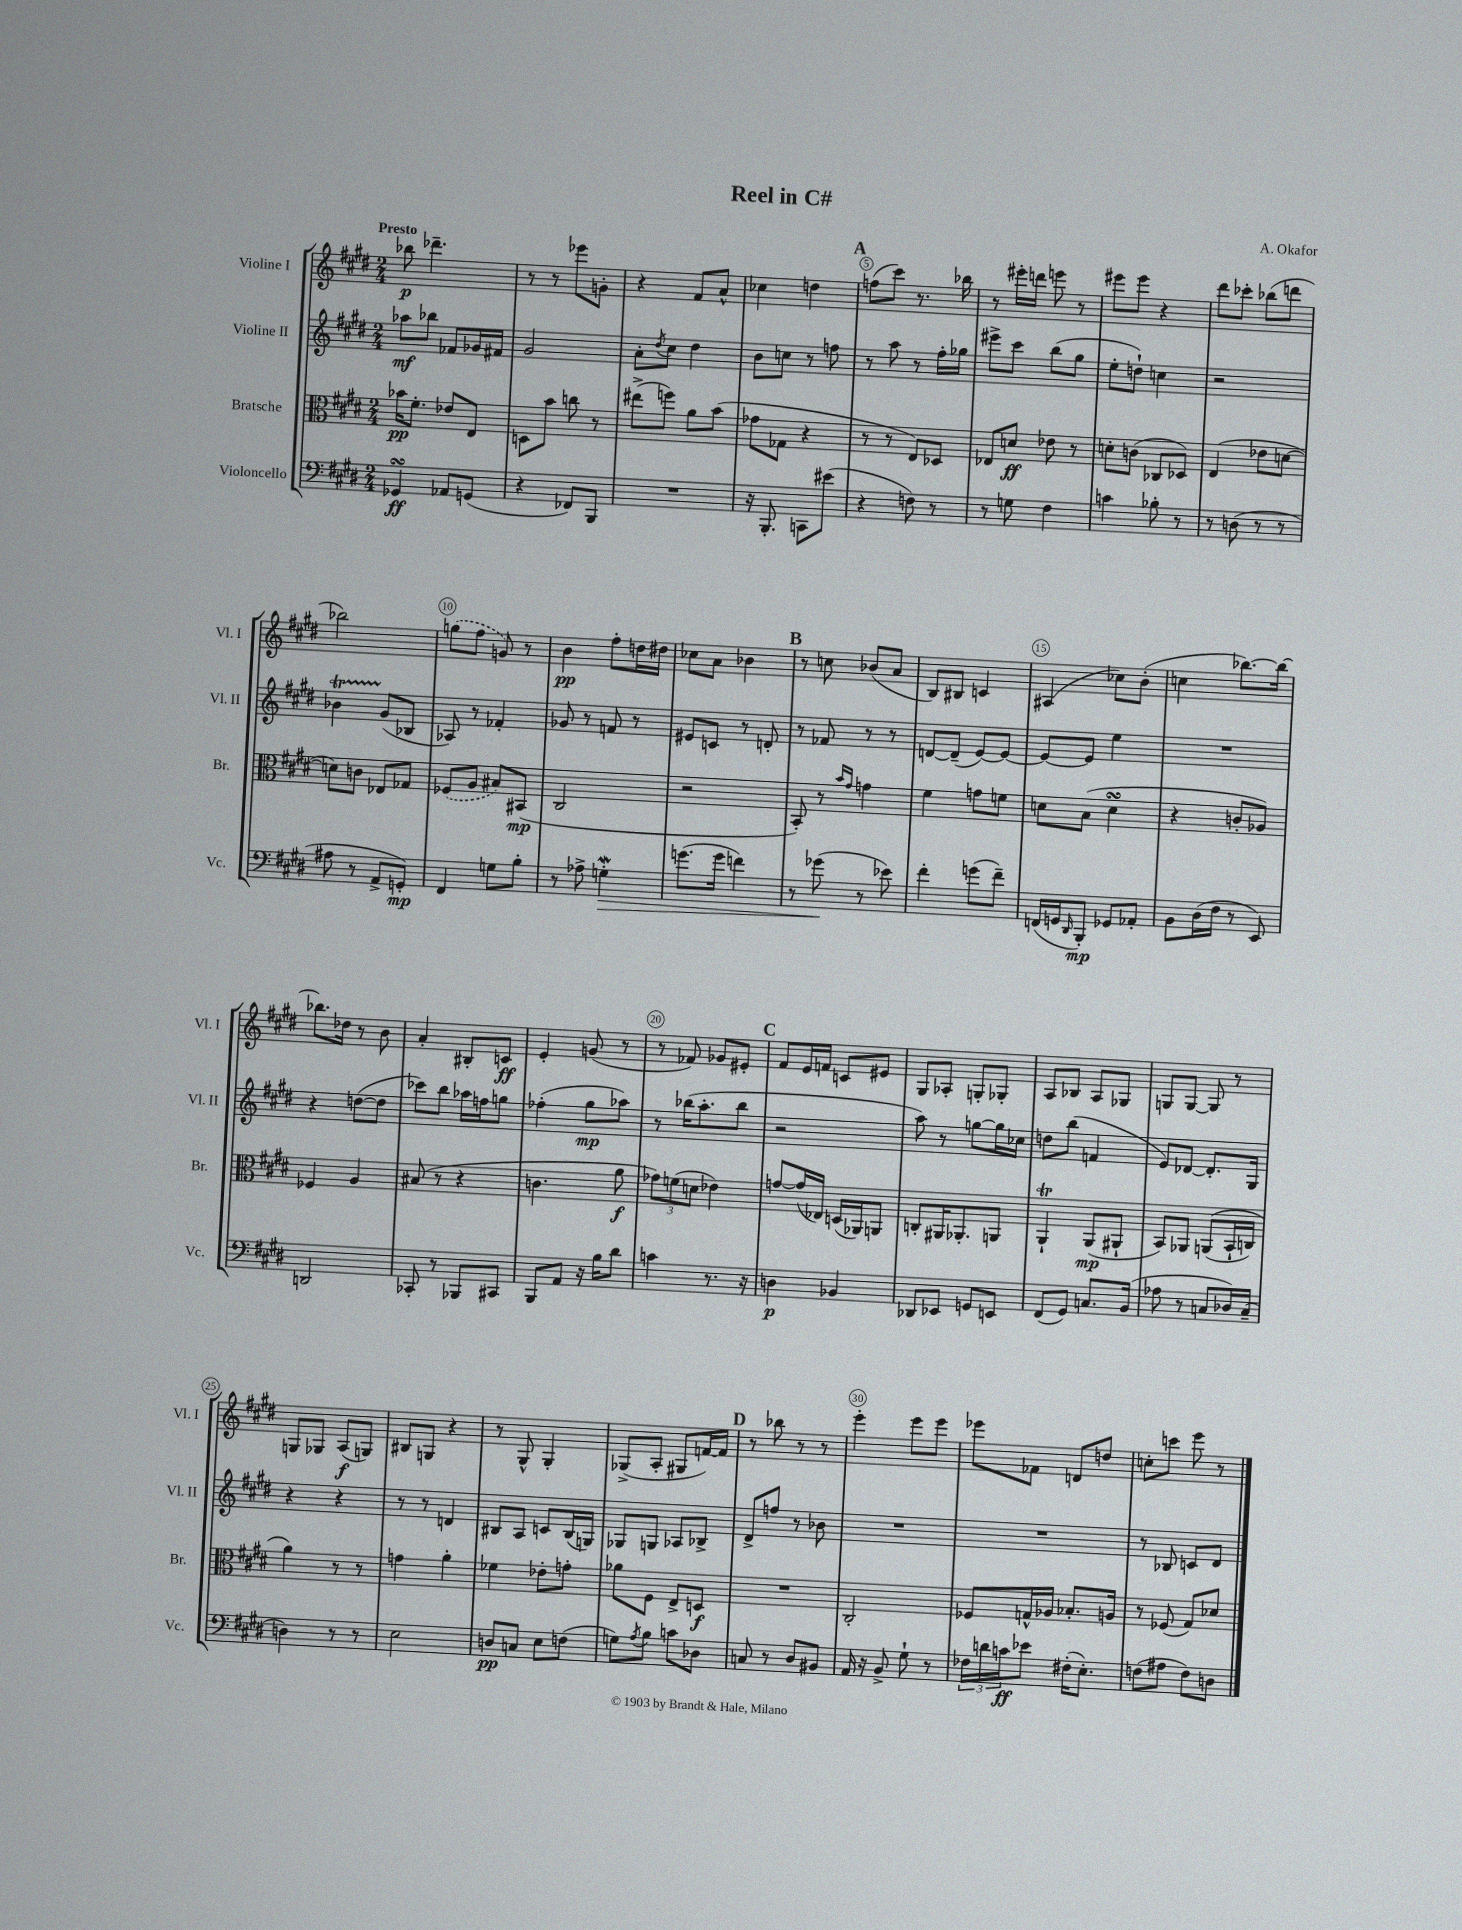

**kern	**kern	**kern	**kern
*staff4	*staff3	*staff2	*staff1
*clefF4	*clefC3	*clefG2	*clefG2
*k[f#c#g#d#]	*k[f#c#g#d#]	*k[f#c#g#d#]	*k[f#c#g#d#]
*M2/4	*M2/4	*M2/4	*M2/4
4GG-/	16b-\LK	8aa-\L	8bb-\
.	8.f#'\J	.	.
.	.	8bb-\J	4.ddd-~\
8AA-/L	8e-/L	8f-/L	.
(8GG/J	8E/J	16g-/L	.
.	.	16f#/JJ	.
=	=	=	=
4r	8D\L	2g#/	8r
.	8b\J	.	8r
8FF-/L)	8cc\	.	8eee-\L
8BBB/J	8r	.	8g'\J
=	=	=	=
2r	(8ee#^\L	8a'\L	4r
.	.	8qdd#/	.
.	8ff\J)	8cc#\J	.
.	8a\L	4dd#\	8f#/L
.	(8b\J	.	8a^^/J
=	=	=	=
16r	8g-\L	8b\L	4cc-\
8.BBB'/	.	.	.
.	8G-\J	8cc\J	.
8CC\L	4r	8r	4dd\
(8e#\J	.	8ff\	.
=	=	=	=
4r	8r	8r	(8ff\L
.	8r	8aa\	8ccc#\J)
8F\)	8E/L)	8r	8.r
8r	8D-/J	16ff#'\LL	.
.	.	16gg-\JJ	16bb-\
=	=	=	=
8r	8E-/L	8eee#^\L	8r
8G\	8d/J	8ccc#\J	16eee#'\LL
.	.	.	16ddd\JJ
4F#\	8e-\	(8bb\L	8eee\
.	8r	8gg#\J	8r
=	=	=	=
4c\	8d'\L	8ee'\L	8eee#\L
.	(8c\J	8dd`\J)	8eee#\J
8B-'\	8C-/L	4cc\	4r
8r	8D-/J)	.	.
=	=	=	=
8r	(4E/	2r	8ddd#\L
(8D\	.	.	8ccc-'\J
8r	8e-\L	.	(8bb-\L
8r	[8d\J	.	8ddd\J
=	=	=	=
8A#\	8d\]L)	4b-\	2bb-\)
8r	8c\J	.	.
8AA^/L	8E-/L	(8g#/L	.
8GG'/J)	8G-/J	8B-/J	.
=	=	=	=
4FF#/	(8F-/L	8A-/)	(8gg\L
.	8A/J	8r	8ff#\J
8G\L	8B#/L)	4f-'/	8g/)
8B'\J	(8BB#/J	.	8r
=	=	=	=
8r	2C#/	8g-/	4b\
8A-^\	.	8r	.
4G'\	.	8f/	8ff#'\L
.	.	8r	16dd\L
.	.	.	16dd#\JJ
=	=	=	=
(8.g\L	2r	8e#/L	8cc-\L
.	.	8c/J	8a\J
16g\Jk	.	.	.
4f\)	.	8r	4b-\
.	.	8d'/	.
=	=	=	=
8r	8BB'/)	8r	8r
(8g-\	8r	8f-/	8cc\
.	16qqb/LL	.	.
.	16qqg#/JJ	.	.
8r	4g\	8r	(8b-/L
8e-\)	.	8r	8a/J
=	=	=	=
4f#'\	4f#\	[8d/L	8B/L)
.	.	(8d~/]J	8B#/J
(8g\L	8g\L	[8e/L)	4c/
8f#~\J)	8f\J	8e/_J	.
=	=	=	=
(16FF/LL	8d\L	8e/_L	(4A#/
16GG/J	.	.	.
16qqDD#/	.	.	.
8BBB'/J)	(8B\J	8e/]J	.
8GG-/L	4d\	4ee\	8cc-\L)
8AA-'/J	.	.	(8b'\J
=	=	=	=
8BB\L	4r	2r	4cc\
(16D#\L	.	.	.
16F#\JJ	.	.	.
8r	8c'/L	.	[8.bb-\L)
8EE/)	8A-/J)	.	.
.	.	.	16bb-\_Jk
=	=	=	=
2DD/	4F-/	4r	8.bb-\]L
.	.	.	16dd-\Jk
.	4A/	([8dd\L	8r
.	.	8dd\]J	8b\
=	=	=	=
8CC-'/	(8B#/	8ccc-\L)	4a'/
8r	8r	8bb\J	.
8BBB-/L	4r	16aa-\LL	8B#'/L
.	.	16ff\J	.
8CC#/J	.	8gg\J	8c/J
=	=	=	=
8BBB/L	4.c\	(4ff-'\	4e'/
8AA/J	.	.	.
16r	.	8gg#\L	(8g/
16B\LK	.	.	.
8d#\J	8a\	8aa-\J)	8r
=	=	=	=
4c\	12g-\L)	8r	8r
.	(12f\	.	.
.	.	(16bb-\LK	8f-/)
.	12d\J	.	.
.	.	8.aa'\	.
8.r	4e-\)	.	8g-/L
.	.	8bb-\J	8e#'/J
16r	.	.	.
=	=	=	=
4D\	[8g/L	2r	8f#/L
.	(16g/]L	.	16e/L
.	16E-/JJ)	.	16f/JJ
4BB-/	(16D/LL	.	8c/L
.	16AA-/J)	.	.
.	8AA/J	.	8e#/J
=	=	=	=
8DD-/L	8C'/L	8aa\)	8G#/L
8EE-/J	16AA#/K	8r	8A-'/J
.	8.AA-'/	.	.
8GG/L	.	[8gg\L	8G'/L
8EE/J	8AA/J	16gg\]L	8G-'/J
.	.	16cc-\JJ	.
=	=	=	=
(8FF#/L	4AA`/	8dd\L	8A/L
8GG#/J)	.	(8bb\J	8B-/J
8.C/L	(8AA/L	4f/	8A/L
.	8AA#`/J	.	8G-/J
(16BB/Jk	.	.	.
=	=	=	=
8A-\	8BB/L)	8e/L)	8G/L
8r	8AA-/J	[8d-/J	[8G/J
8C/L	&((8AA/L	8.d-'/]L	8G/]
16D-/L)	16BB`/L	.	8r
(16C~/JJ	16C/JJ)	16G#/Jk	.
=	=	=	=
4D\)	4a\&)	4r	8G/L
.	.	.	8G-/J
8r	8r	4r	(8A/L
8r	8r	.	8G/J)
=	=	=	=
2E\	4g\	8r	8B#/L
.	.	8r	8G/J
.	4a'\	4d/	4r
=	=	=	=
8D/L	4f-\	8B#/L	8r
8C/J	.	8A/J	8G#^^/
8E\L	8e-'\L	8c/L	4G#'/
(8F\J	8g'\J	(16B#/L	.
.	.	16G/JJ)	.
=	=	=	=
8G\L)	8a-\L	8G-/L	(8G-^/L
8qA/	.	.	.
8B\J	8F#\J	8G/J	8A'/J
8c\L	8E^/L	8A-/L	8G#/L
8D-\J	8D/J	8B-^/J	[16f/L)
.	.	.	16f/]JJ
=	=	=	=
8C/	2r	8d#^/L	8r
8r	.	8ff/J	8bb-\
8D#/L	.	8r	8r
8BB#/J	.	8b-\	8r
=	=	=	=
16AA/	2C#'/	2r	4eee'\
16r	.	.	.
8BB^/	.	.	.
8G#`\	.	.	8eee\L
8r	.	.	8eee\J
=	=	=	=
24F-\LL	8F-/L	2r	8eee-\L
24d\	.	.	.
24c\J	.	.	.
8e-\J	16G^^/L	.	8f-\J
.	16A-/JJ	.	.
(16F#'\LK	8.B-'/L	.	8d/L
8.E'\J)	.	.	.
.	.	.	8dd/J
.	16A/Jk	.	.
=	=	=	=
(8F\L	8r	8r	8cc'\L
8A#\J	(8F-/	8B-/	8ccc\J
8F\L)	8G#/L)	8c/L	8eee\
8D\J	8d-/J	8d#/J	8r
==	==	==	==
*-	*-	*-	*-
